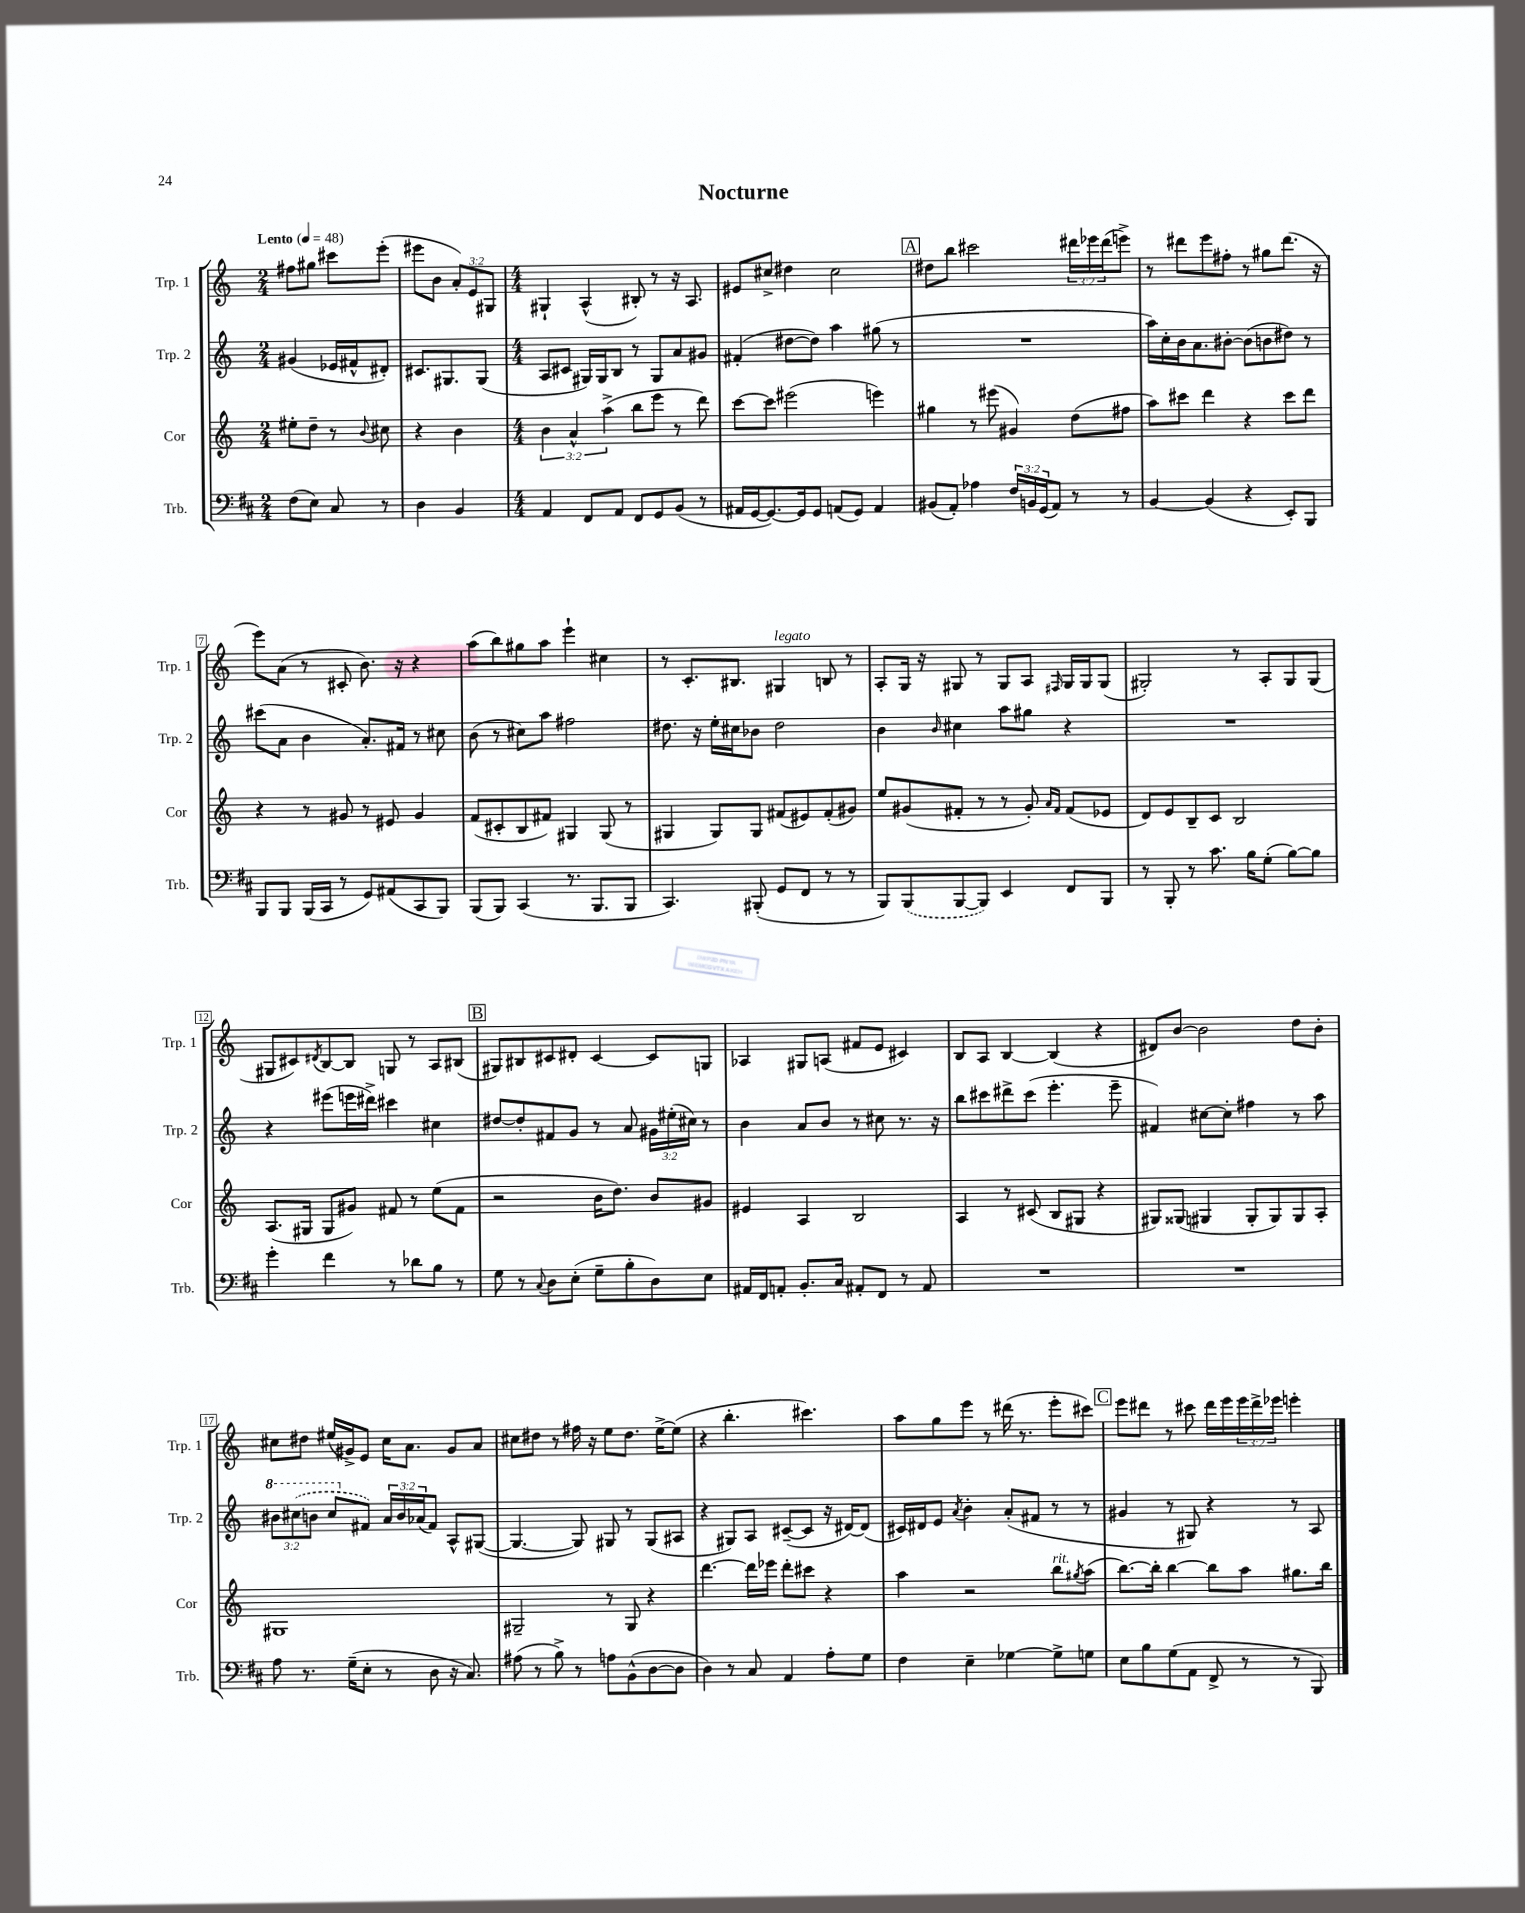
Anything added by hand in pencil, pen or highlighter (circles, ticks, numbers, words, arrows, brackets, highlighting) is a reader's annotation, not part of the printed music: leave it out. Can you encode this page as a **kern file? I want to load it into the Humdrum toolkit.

**kern	**kern	**kern	**kern
*part4	*part3	*part2	*part1
*staff4	*staff3	*staff2	*staff1
*I"Trb.	*I"Cor	*I"Trp. 2	*I"Trp. 1
*I'Trb.	*I'Cor	*I'Trp. 2	*I'Trp. 1
*clefF4	*clefG2	*clefG2	*clefG2
*k[f#c#]	*k[]	*k[]	*k[]
*M2/4	*M2/4	*M2/4	*M2/4
*MM48	*MM48	*MM48	*MM48
=1	=1	=1	=1
!	!	!	!LO:TX:a:B:t=Lento
(8F#\L	8ee#X'\L	(4g#X/	8ff#X\L
8E\J)	8dd~\J	.	8gg#X\J
8C#/	8r	16e-X/LL	8ccc#X\L
.	.	16f#X^^/J	.
.	8qqb/	.	.
8r	8cc#X\	8d#X'/J)	(8eee'\J
=2	=2	=2	=2
4D\	4r	8.c#X/L	8eee#X\L
.	.	.	8b\J
.	.	8.G#X/	.
4BB/	4b\	.	12a'/L)
.	.	.	12e/
.	.	(8G#/J	.
.	.	.	12G#X/J
=3	=3	=3	=3
*M4/4	*M4/4	*M4/4	*M4/4
4AA/	6b\	8A/L	4G#X`/
.	.	8c#X/J	.
.	6a^^/	.	.
8FF#/L	.	16G#X/LL)	(4A^^/
.	.	16G#/J	.
.	(6aa^\	.	.
8AA/J	.	8B/J	.
8FF#/L	8bb\L	8r	8B#X'/)
8GG/	8eee\J	8G#/L	8r
(8BB/J	8r	8a/	16r
.	.	.	8.A/
8r	8ddd\)	8g#X/J	.
=4	=4	=4	=4
16AA#X/LL	[8ccc\L	(4f#X'/	8e#X/L
[16GG/J	.	.	.
8.GG/_)	8ccc\J]	.	8cc#X^/J
.	(2eee#X\	[8dd#X\L	4dd#X\
16GG/k]	.	.	.
8GG/J	.	8dd#\J])	.
(8AAn/L	.	4aa\	2cc#\
8GG/J)	.	.	.
4AA/	4eeen\)	(8gg#X\	.
.	.	8r	.
!!LO:REH:place=s1:t=A
=5	=5	=5	=5
(8BB#X/L	4gg#X\	1r	8dd#X\L
8AA'/J)	.	.	8bb\J
4A-X\	8r	.	2ccc#X\
.	(8eee#X\	.	.
24F#/LL	4g#X/)	.	.
24BBn/	.	.	.
(24GG/J	.	.	.
8AA/J)	.	.	.
8r	(8dd\L	.	24ddd#X\LL
.	.	.	24eee-X\
.	.	.	(24ddd#\J
8r	8ff#X\J	.	8eeen^\J)
=6	=6	=6	=6
[4BB/	8aa\L)	16aa\LL)	8r
.	.	16cc'\	.
.	8ccc#X\J	16b\J	8ddd#X\L
.	.	8.a\	.
(4BB/]	4ddd\	.	8eee\
.	.	[8b#X'\J	8ff#X'\J
4r	4r	(8b#\L]	8r
.	.	8bn\	8gg#X\L
8EE'/L)	8ccc#\L	8dd#X\J)	(8.ddd#\J
8BBB/J	8ddd\J	8r	.
.	.	.	16r
!!LO:LB:g=z
=7	=7	=7	=7
8BBB/L	4r	(8ccc#X\L	8eee\L)
8BBB/J	.	8a\J	(8a\J
(16BBB/LL	8r	4b\	8r
16CC#/JJ	.	.	.
8r	8g#X/	.	8c#X'/
8GG/L)	8r	8.a'/L)	8.b\)
(8AA#X/	8e#X/	.	.
.	.	16f#X/Jk	16r
8CC#/	4g#/	8r	4r
8BBB/J)	.	8cc#X\	.
=8	=8	=8	=8
(8BBB/L	(8f/L	(8b\	(8aa\L
8BBB/J)	8c#X'/	8r	8bb\)
(4CC#/	8B/	8cc#X\L)	8gg#X\
.	8f#X/J)	8aa\J	8aa\J
8.r	4G#X/	2ff#X\	4eee`\
8.BBB/L	.	.	.
.	(8G#/	.	4cc#X\
8BBB/J	8r	.	.
=9	=9	=9	=9
4.CC#/)	4G#X/	8.dd#X\	8r
.	.	.	8.c'/L
.	.	16r	.
.	8G#/L)	16ee'\LL	.
.	.	16cc#X\J	8.B#X/J
(8BBB#X'/	8G#/J	8b-X\J	.
!	!	!	!LO:TX:a:i:t=legato
8GG/L	(8f#X/L	2dd#\	4G#X/
8FF#/J	8e#X/)	.	.
8r	(8f#'/	.	8Bn/
8r	8g#X/J)	.	8r
=10	=10	=10	=10
8BBB/L)	8ee/L	4b\	8A'/L
(8BBB/	(8g#X/	.	16G/Jk
.	.	.	16r
.	.	16qqb/	.
[8BBB/	8f#X'/J	4cc#X\	8G#X/
8BBB/J])	8r	.	8r
4EE/	8r	8aa\L	8G#/L
.	8g#'/)	8gg#X\J	8A/J
.	16qqa/LL	.	.
.	16qqf#/JJ	.	16qqF#X/
8FF#/L	(8f#/L	4r	16G#/LL
.	.	.	16G#/J
8BBB/J	8e-X/J	.	(8G#/J
=11	=11	=11	=11
8r	8d/L)	1r	2G#X'/)
8BBB'/	8e/	.	.
8r	8B~/	.	.
8.c#\	8c/J	.	.
.	2B/	.	8r
16B\KL	.	.	.
(8G'\J	.	.	8A'/L
[8B\L)	.	.	8G#/
8B\J]	.	.	(8G#/J
!!LO:LB:g=z
=12	=12	=12	=12
4g'\	(8.A/L	4r	8G#X/L
.	.	.	8c#X/)
.	16G#X/Jk	.	.
.	.	.	8qd#X/
4f#\	8G#/L	(8eee#X\L	[8B/
.	8g#X/J)	16eeen\L	8B/J]
.	.	16ddd#X^\JJ)	.
8r	8f#X/	4ccc#X\	8Gn/
8d-X\L	8r	.	8r
8B\J	(8ee\L	4cc#X\	8A/L
8r	8f#\J	.	(8B#X/J
!!LO:REH:place=s1:t=B
=13	=13	=13	=13
8G\	2r	[8dd#X/L	8G#X/L)
8r	.	8dd#'/]	8B#X/
8qqC#/	.	.	.
8D\L	.	8f#X/	8c#X/
(8E'\J	.	8g/J	8d#X'/J
8G~\L	16b\KL	8r	[4c#/
.	8.dd\J)	.	.
8B'\	.	8a/	.
8D\)	8b/L	24g#X\LL	8c#/L]
.	.	(24ee#X'\	.
.	.	24cc#X\JJ)	.
8E\J	8g#X/J	8r	8Gn/J
=14	=14	=14	=14
16AA#X/LL	4e#X/	4b\	4A-X/
16FF#/J	.	.	.
8AAn'/J	.	.	.
8.BB'/L	4A/	8a/L	8G#X/L
.	.	8b/J	(8An/J
16C#/Jk	.	.	.
8AA#X'/L	2B/	8r	8f#X/L
8FF#/J	.	8cc#X\	8e/J
8r	.	8.r	4c#X/)
8AA#/	.	.	.
.	.	16r	.
=15	=15	=15	=15
1r	4A/	8bb\L	8B/L
.	.	8ccc#X\	8A/J
.	8r	8ddd#X^\	[4B/
.	(8c#X/	(8ccc#\J	.
.	8B/L	4.eee'\	(4B/]
.	8G#X/J	.	.
.	4r	.	4r
.	.	8eee~\	.
=16	=16	=16	=16
1r	8G#X/L)	4f#X/)	8d#X/L)
.	(8G##X/J	.	[8b/J
.	4G#X/	[8cc#X\L	2b\]
.	.	8cc#'\J]	.
.	8G#'/L	4ff#X\	.
.	8G#/)	.	.
.	8G#/	8r	8dd\L
.	8A'/J	8aa\	8b'\J
!!LO:LB:g=z
=17	=17	=17	=17
*	*	*8va	*
8A\	1G#X	12bb#X\L	8cc#X\L
.	.	(12ccc#X\	.
8.r	.	.	8dd#X\J
.	.	12bbn\J	.
.	.	8ccc#/L	(16ee#X/LL
(16G~\KL	.	.	16g#X^/J)
*	*	*X8va	*
8E'\J	.	8f#X/J)	8e/J
8r	.	24a/LL	16cc#\KL
.	.	24b/	.
.	.	.	8.a\J
.	.	(24a-X/J	.
8D\	.	8f#/J)	.
16r	.	8A^^/L	8g#/L
8.C#/)	.	.	.
.	.	([8G#X/J	8a/J
=18	=18	=18	=18
(8A#X\	2G#X~/	4.G#/_	8cc#X\L
8r	.	.	8dd#X\J
8B^\)	.	.	8r
8r	.	8G#/])	16ff#X\
.	.	.	16r
8An\L	8r	8G#X/	8ee\L
(8BB^^\	8G#/	8r	8.dd#\J
[8D\	4r	(8G#/L	.
.	.	.	[16ee^\KL
8D\J]	.	8A#X/J	(8ee\J]
=19	=19	=19	=19
4D\)	[4.ddd\	4r	4r
8r	.	8G#X/L)	4.bb'\
8C#/	16ddd\LL]	8A/J	.
.	16eee-X\JJ	.	.
4AA/	8ddd'\L	([8c#X~/L	.
.	8ccc#X\J	8c#/J]	4.ccc#X\)
8A'\L	4r	16r	.
.	.	[16d#X/KL)	.
8G\J	.	(8d#/J]	.
=20	=20	=20	=20
4F#\	4aa\	16c#X/LL)	8aa\L
.	.	16d#X/J	.
.	.	8e/J	8gg\
.	.	8qa/	.
4E~\	2r	4b'\	8eee\J
.	.	.	8r
[4G-X\	.	(8a'/L	(16ddd#X\
.	.	.	8.r
.	.	8f#X/J	.
!	!LO:TX:a:i:t=rit.	!	!
8G-^\L]	8bb\L	8r	8eee'\L
.	8qgg#X/	.	.
8Gn\J	(8aa\J	8r	8ccc#X\J)
!!LO:REH:place=s1:t=C
=21	=21	=21	=21
8E\L	[8.bb\L)	4g#X/	8eee\L
8B\	.	.	8ddd#X\J
.	16bb'\Jk]	.	.
(8G\	[4bb\	8r	8r
8AA\J	.	8G#X/)	8ccc#X\
8FF#^/	8bb\L]	4r	16ddd#\LL
.	.	.	16eee\
8r	8aa\J	.	24eee\
.	.	.	24ddd#^\
.	.	.	24eee-X\JJ
8r	8.gg#X\L	8r	4eeen'\
8BBB/)	.	8A/	.
.	16bb\Jk	.	.
==	==	==	==
*-	*-	*-	*-
